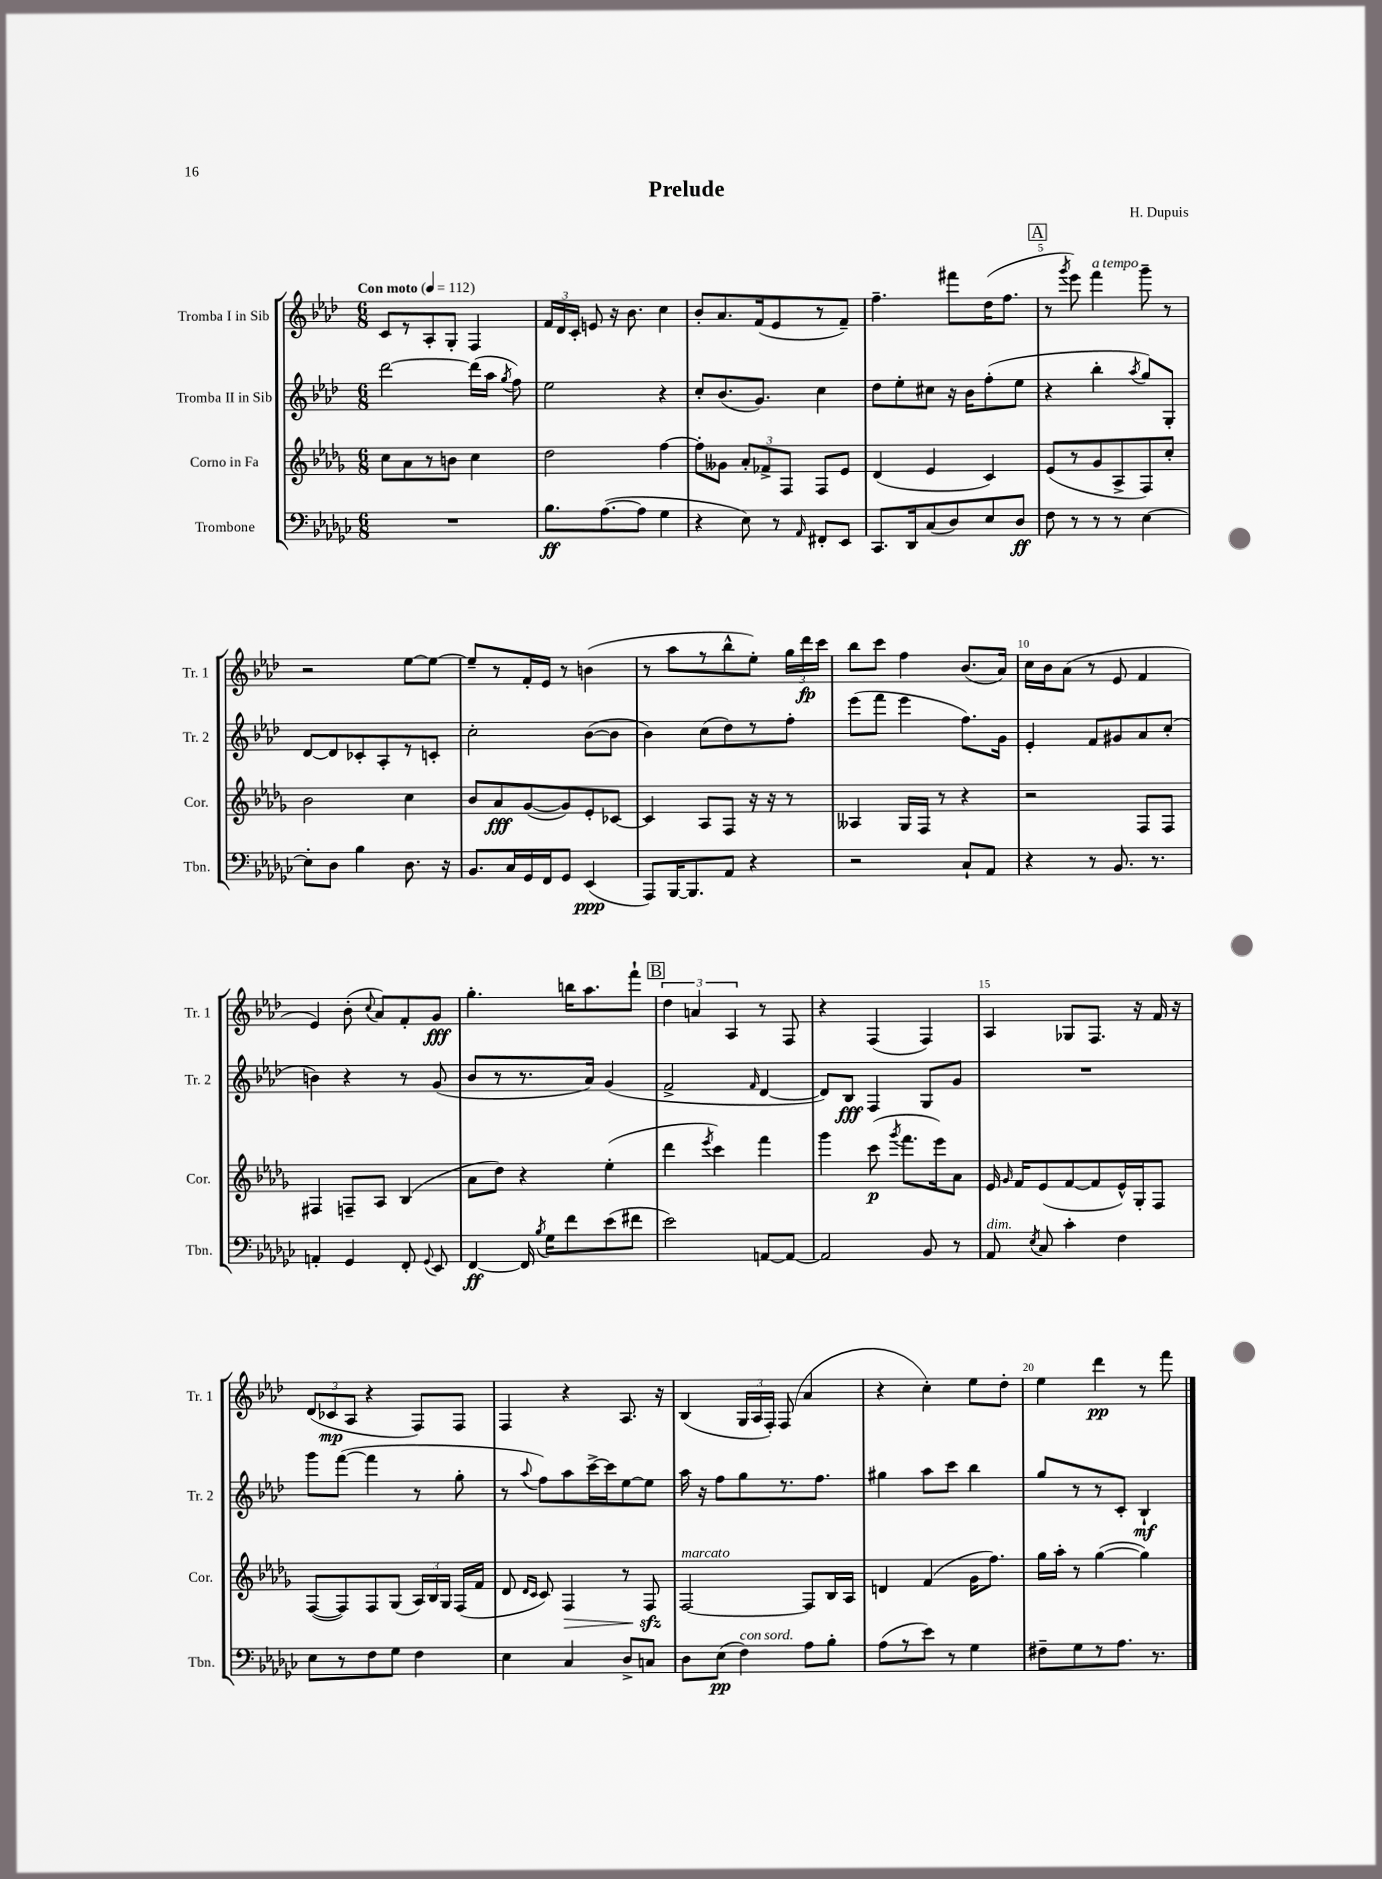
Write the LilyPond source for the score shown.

\header { title = "Prelude" composer = "H. Dupuis" }
<<
\new StaffGroup <<
\new Staff = "s0" \with { instrumentName = "Tromba I in Sib" shortInstrumentName = "Tr. 1" } {
    \clef treble \key aes \major \numericTimeSignature \time 6/8 \tempo "Con moto" 4 = 112
    \autoBeamOff c'8[ r8 aes8-. g8]-. f4 |
    \tuplet 3/2 { f'16[ des'16 c'16]-. } e'8 r16 bes'8. c''4 |
    bes'8[-. aes'8. f'16( ees'8 r8 f'8]--) |
    f''4.-- fis'''8[ des''16( f''8.] |
    \mark \markup { \box "A" } r8 \acciaccatura { g'''8 } ees'''8) f'''4^\markup { \italic "a tempo" } g'''8-- r8 |
    r2 ees''8[~ ees''8]~ |
    ees''8[-- r8 f'16-. ees'16] r8 b'4( |
    r8 aes''8[ r8 bes''8-^ ees''8]-.) \tuplet 3/2 { g''16[ des'''16\fp c'''16] } |
    bes''8[ c'''8] f''4 bes'8.[( aes'16]) |
    c''16[ bes'16 aes'8]( r8 ees'8 f'4 |
    ees'4) bes'8-.( \appoggiatura { c''8 } aes'8[) f'8-. g'8]\fff |
    g''4.-. b''16[ aes''8. f'''8]-! |
    \mark \markup { \box "B" } \tuplet 3/2 { des''4 a'4 aes4 } r8 f8 |
    r4 f4( f4) |
    aes4 ges8[ f8.] r16 f'16 r16 |
    \tuplet 3/2 { des'8[( ces'8\mp aes8] } r4 f8[) f8] |
    f4 r4 aes8. r16 |
    bes4( \tuplet 3/2 { g16[ aes16 f16]-.) } f8( aes'4 |
    r4 c''4-.) ees''8[ des''8]-. |
    ees''4 des'''4\pp r8 f'''8 \bar "|." |
}
\new Staff = "s1" \with { instrumentName = "Tromba II in Sib" shortInstrumentName = "Tr. 2" } {
    \clef treble \key aes \major \numericTimeSignature \time 6/8
    \autoBeamOff des'''2~ des'''16[( aes''16] \acciaccatura { g''8 } f''8) |
    ees''2 r4 |
    c''8[-. bes'8.( g'8.]) c''4 |
    des''8[ ees''8-. cis''8] r16 bes'16[ f''8-.( ees''8] |
    \mark \markup { \box "A" } r4 bes''4-. \acciaccatura { aes''8 } g''8[) g8]-. |
    des'8[~ des'8 ces'8-. aes8-. r8 c'8]-. |
    c''2-. bes'8[~( bes'8] |
    bes'4) c''8[( des''8) r8 f''8]-. |
    ees'''8[( f'''8] ees'''4 f''8.[) g'16] |
    ees'4-. f'8[ gis'8 aes'8 c''8]-.( |
    b'4) r4 r8 g'8( |
    bes'8[ r8 r8. aes'16]) g'4( |
    \mark \markup { \box "B" } f'2-> \grace { f'16 } des'4~ |
    des'8[) bes8]\fff f4 g8[ g'8] |
    R2. |
    g'''8[ f'''8]~( f'''4 r8 g''8-. |
    r8 \appoggiatura { aes''8 } f''8[) aes''8 c'''16~-> c'''16 ees''8~ ees''8] |
    aes''16 r16 f''8[ g''8 r8. f''8.] |
    gis''4 aes''8[ c'''8] bes''4 |
    g''8[ r8 r8 c'8]-. bes4-!\mf \bar "|." |
}
\new Staff = "s2" \with { instrumentName = "Corno in Fa" shortInstrumentName = "Cor." } {
    \clef treble \key des \major \numericTimeSignature \time 6/8
    \autoBeamOff c''8[ aes'8 r8 b'8] c''4 |
    des''2 f''4~ |
    f''8[-. geses'8] \tuplet 3/2 { aes'8[-. fes'8-> f8] } f8[ ees'8] |
    des'4( ees'4 c'4) |
    \mark \markup { \box "A" } ees'8[( r8 ges'8 aes8-> f8) c''8]-. |
    bes'2 c''4 |
    bes'8[ aes'8\fff ges'8~( ges'8) ees'8-. ces'8]~ |
    ces'4 aes8[ f8] r16 r16 r8 |
    aeses4 ges16[ f16] r8 r4 |
    r2 f8[ f8] |
    fis4 f8[-- aes8] bes4( |
    aes'8[ des''8]) r4 ees''4-.( |
    \mark \markup { \box "B" } des'''4 \acciaccatura { ees'''8 } c'''4) f'''4 |
    ges'''4 c'''8\p( \acciaccatura { ges'''8 } f'''8.[ ees'''16) aes'8] |
    ees'16 \grace { ges'16 } f'16[ ees'8( f'8~ f'8 ees'16-^) ges16-. f8] |
    f8[~( f8) f8 ges8]( \tuplet 3/2 { aes16[) bes16 ges16] } f16[( f'16] |
    des'8 \grace { des'16[ c'16] } c'8) f4\> r8 f8\sfz\! |
    f2~^\markup { \italic "marcato" } f8[ bes16 aes16] |
    d'4 f'4( ges'16[ f''8.]) |
    ges''16[ aes''16]-. r8 ges''4~( ges''4) \bar "|." |
}
\new Staff = "s3" \with { instrumentName = "Trombone" shortInstrumentName = "Tbn." } {
    \clef bass \key ges \major \numericTimeSignature \time 6/8
    \autoBeamOff R2. |
    bes8.[\ff aes8.~( aes8] ges4 |
    r4 ees8) r8 \grace { aes,16 } fis,8[-. ees,8] |
    ces,8.[ des,16 ces8( des8) ees8 des8]\ff |
    \mark \markup { \box "A" } f8 r8 r8 r8 ees4~ |
    ees8[-. des8] bes4 des8. r16 |
    bes,8.[ ces16 ges,16 f,16 ges,8] ees,4\ppp( |
    aes,,8[) bes,,16~ bes,,8. aes,8] r4 |
    r2 ces8[-! aes,8] |
    r4 r8 bes,8. r8. |
    a,4-. ges,4 f,8-. \appoggiatura { ges,8 } ees,8 |
    f,4~\ff f,16 \acciaccatura { bes8 } ges16[ f'8 ees'8( fis'8] |
    \mark \markup { \box "B" } ees'2) a,8[~ a,8]~ |
    a,2 bes,8 r8 |
    aes,8^\markup { \italic "dim." } \acciaccatura { ees8 } ces8 ces'4-. f4 |
    ees8[ r8 f8 ges8] f4 |
    ees4 ces4 des8[-> c8] |
    des8[ ees8]\pp( f4^\markup { \italic "con sord." }) aes8[ bes8]-. |
    aes8[( r8 ees'8]) r8 ges4 |
    fis8[-- ges8 r8 aes8.] r8. \bar "|." |
}
>>
>>
\layout { \context { \Score \override BarNumber.break-visibility = ##(#f #t #t) barNumberVisibility = #(every-nth-bar-number-visible 5) } }
